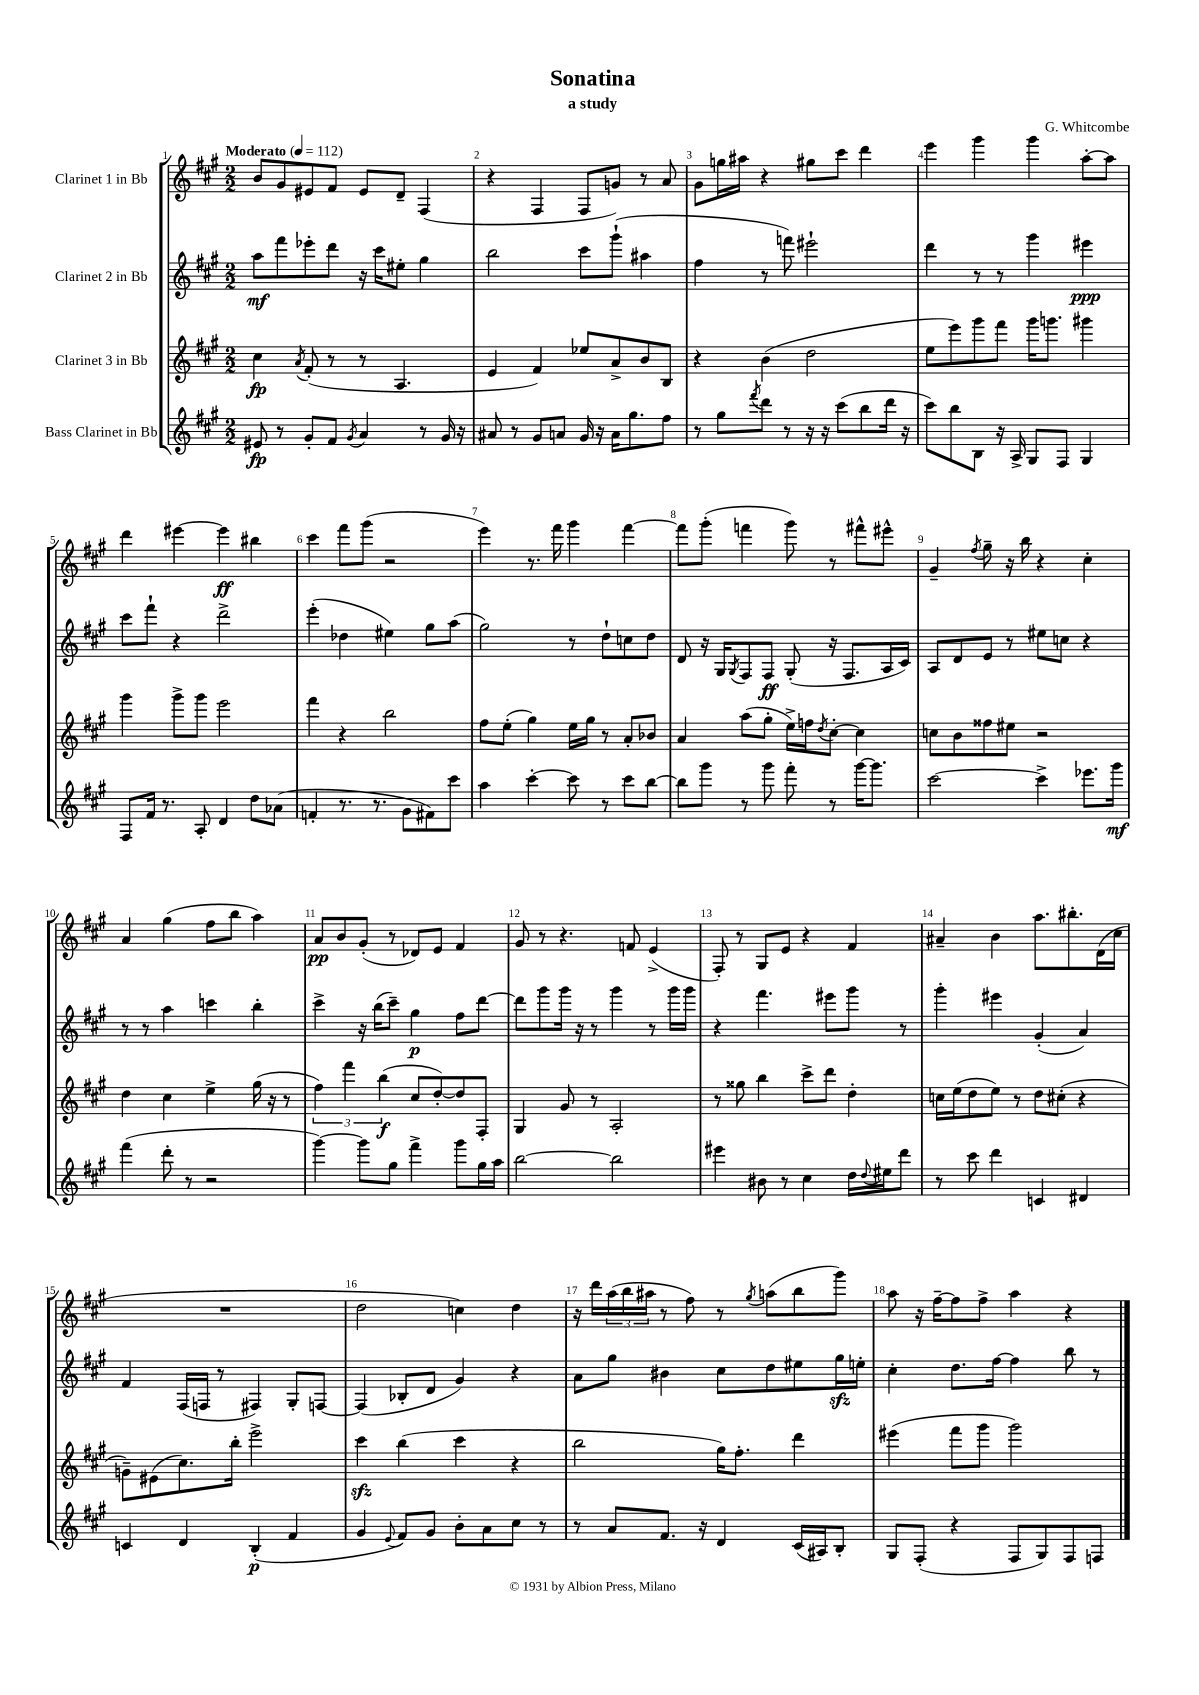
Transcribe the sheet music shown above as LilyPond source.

\header { title = "Sonatina" composer = "G. Whitcombe" subtitle = "a study" }
<<
\new StaffGroup <<
\new Staff = "s0" \with { instrumentName = "Clarinet 1 in Bb" } {
    \clef treble \key a \major \numericTimeSignature \time 2/2 \tempo "Moderato" 4 = 112
    b'8 gis'8 eis'8 fis'8 eis'8 d'8-- fis4( |
    r4 fis4 fis8 g'8) r8 a'8 |
    gis'8 g''16 ais''16 r4 gis''8 cis'''8 d'''4 |
    e'''4 gis'''4 gis'''4 a''8~-. a''8 |
    d'''4 eis'''4~ eis'''4\ff bis''4 |
    cis'''4 fis'''8 gis'''8( r2 |
    e'''4) r8. fis'''16 gis'''4 fis'''4~ |
    fis'''8 gis'''8-.( f'''4 gis'''8) r8 fis'''8-^ eis'''8-^ |
    gis'4-- \acciaccatura { fis''8 } gis''8-- r16 b''16 r4 cis''4-. |
    a'4 gis''4( fis''8 b''8 a''4) |
    a'8\pp b'8 gis'8-.( r8 des'8) e'8 fis'4 |
    gis'8 r8 r4. f'8 e'4->( |
    fis8-.) r8 gis8 e'8 r4 fis'4 |
    ais'4-- b'4 a''8. bis''8.-. d'16( cis''16 |
    R1 |
    d''2 c''4) d''4 |
    r16 d'''16 \tuplet 3/2 { a''16( b''16 ais''16 } r8 fis''8) r8 \acciaccatura { gis''8 } a''8( b''8 gis'''8) |
    a''8 r16 fis''16~-- fis''8 fis''8-> a''4 r4 \bar "|." |
}
\new Staff = "s1" \with { instrumentName = "Clarinet 2 in Bb" } {
    \clef treble \key a \major \numericTimeSignature \time 2/2
    a''8\mf fis'''8 ees'''8-. d'''8 r16 cis'''16 eis''8-. gis''4 |
    b''2 cis'''8 gis'''8-!( ais''4 |
    fis''4 r8 f'''8) eis'''2-! |
    d'''4 r8 r8 gis'''4 eis'''4\ppp |
    cis'''8 fis'''8-! r4 d'''2-> |
    e'''4-.( des''4 eis''4) gis''8 a''8( |
    gis''2) r8 d''8-! c''8 d''8 |
    d'8 r16 gis16 \acciaccatura { gis8 } fis8 fis8\ff gis8-.( r16 fis8. a16 cis'16) |
    a8 d'8 e'8 r8 eis''8 c''8 r4 |
    r8 r8 a''4 c'''4 b''4-. |
    cis'''4-> r16 b''16( cis'''8--) gis''4\p fis''8 d'''8~ |
    d'''8 gis'''8 gis'''16 r16 r8 gis'''4 r8 gis'''16 gis'''16 |
    r4 fis'''4. eis'''8 gis'''8 r8 |
    gis'''4-. eis'''4 gis'4-.( a'4) |
    fis'4 fis16( f16 r8 fis4) gis8-. f8~ |
    f4( bes8-. d'8 gis'4) r4 |
    a'8 gis''8 bis'4 cis''8 d''8 eis''8 gis''16\sfz e''16-. |
    cis''4-. d''8. fis''16~ fis''4 b''8 r8 \bar "|." |
}
\new Staff = "s2" \with { instrumentName = "Clarinet 3 in Bb" } {
    \clef treble \key a \major \numericTimeSignature \time 2/2
    cis''4\fp \acciaccatura { a'8 } fis'8-.( r8 r8 a4. |
    e'4 fis'4) ees''8 a'8-> b'8 b8 |
    r4 b'4( d''2 |
    e''8 e'''8) gis'''8 fis'''8 gis'''16 g'''8. gis'''4 |
    gis'''4 gis'''8-> gis'''8 e'''2 |
    fis'''4 r4 b''2 |
    fis''8 e''8-.( gis''4) e''16 gis''16 r8 a'8-. bes'8 |
    a'4 a''8( gis''8-. e''16->) f''16 \acciaccatura { d''8 } cis''8~-. cis''4 |
    c''8 b'8 fisis''8 eis''8 r2 |
    d''4 cis''4 e''4-> gis''16( r16 r8 |
    \tuplet 3/2 { fis''4) fis'''4 b''4\f( } cis''8 d''8~-.) d''8 fis8-. |
    gis4 gis'8 r8 a2-. |
    r8 gisis''8 b''4 cis'''8-> d'''8 d''4-. |
    c''16 e''16( d''8 e''8) r8 d''8 cis''8-.( r4 |
    g'8--) eis'8( cis''8.) b''16-. e'''2-> |
    cis'''4\sfz b''4( cis'''4 r4 |
    b''2 gis''16) fis''8.-. d'''4 |
    eis'''4( fis'''8 gis'''8 gis'''2) \bar "|." |
}
\new Staff = "s3" \with { instrumentName = "Bass Clarinet in Bb" } {
    \clef treble \key a \major \numericTimeSignature \time 2/2
    eis'8\fp r8 gis'8-. fis'8 \acciaccatura { gis'8 } a'4 r8 gis'16 r16 |
    ais'8 r8 gis'8 a'8 gis'16 r16 a'16 gis''8. fis''8 |
    r8 gis''8 \acciaccatura { fis'''8 } d'''8 r8 r16 r16 cis'''8( b''8 d'''16 r16 |
    cis'''8) b''8 b8 r16 a16-> gis8 fis8 gis4 |
    fis8 fis'16 r8. a8-. d'4 d''8 aes'8( |
    f'4-. r8. r8. gis'8 fis'8) cis'''8 |
    a''4 cis'''4~-. cis'''8 r8 cis'''8 b''8~ |
    b''8 gis'''8 r8 gis'''8 fis'''8-. r8 gis'''16~ gis'''8. |
    cis'''2~ cis'''4-> ees'''8. gis'''16\mf |
    fis'''4( d'''8-. r8 r2 |
    gis'''4~) gis'''8 gis''8 fis'''4-> gis'''8 gis''16 a''16 |
    b''2~ b''2 |
    eis'''4 bis'8 r8 cis''4 d''16 \appoggiatura { d''8 } eis''16 d'''8 |
    r8 cis'''8 d'''4 c'4 dis'4 |
    c'4 d'4 b4-.\p( fis'4 |
    gis'4 \appoggiatura { e'8 } fis'8) gis'8 b'8-. a'8 cis''8 r8 |
    r8 a'8 fis'8. r16 d'4 cis'16( ais16) b8-. |
    gis8 fis8-.( r4 fis8 gis8) fis8 f8 \bar "|." |
}
>>
>>
\layout { \context { \Score \override BarNumber.break-visibility = ##(#f #t #t) barNumberVisibility = #all-bar-numbers-visible } }
